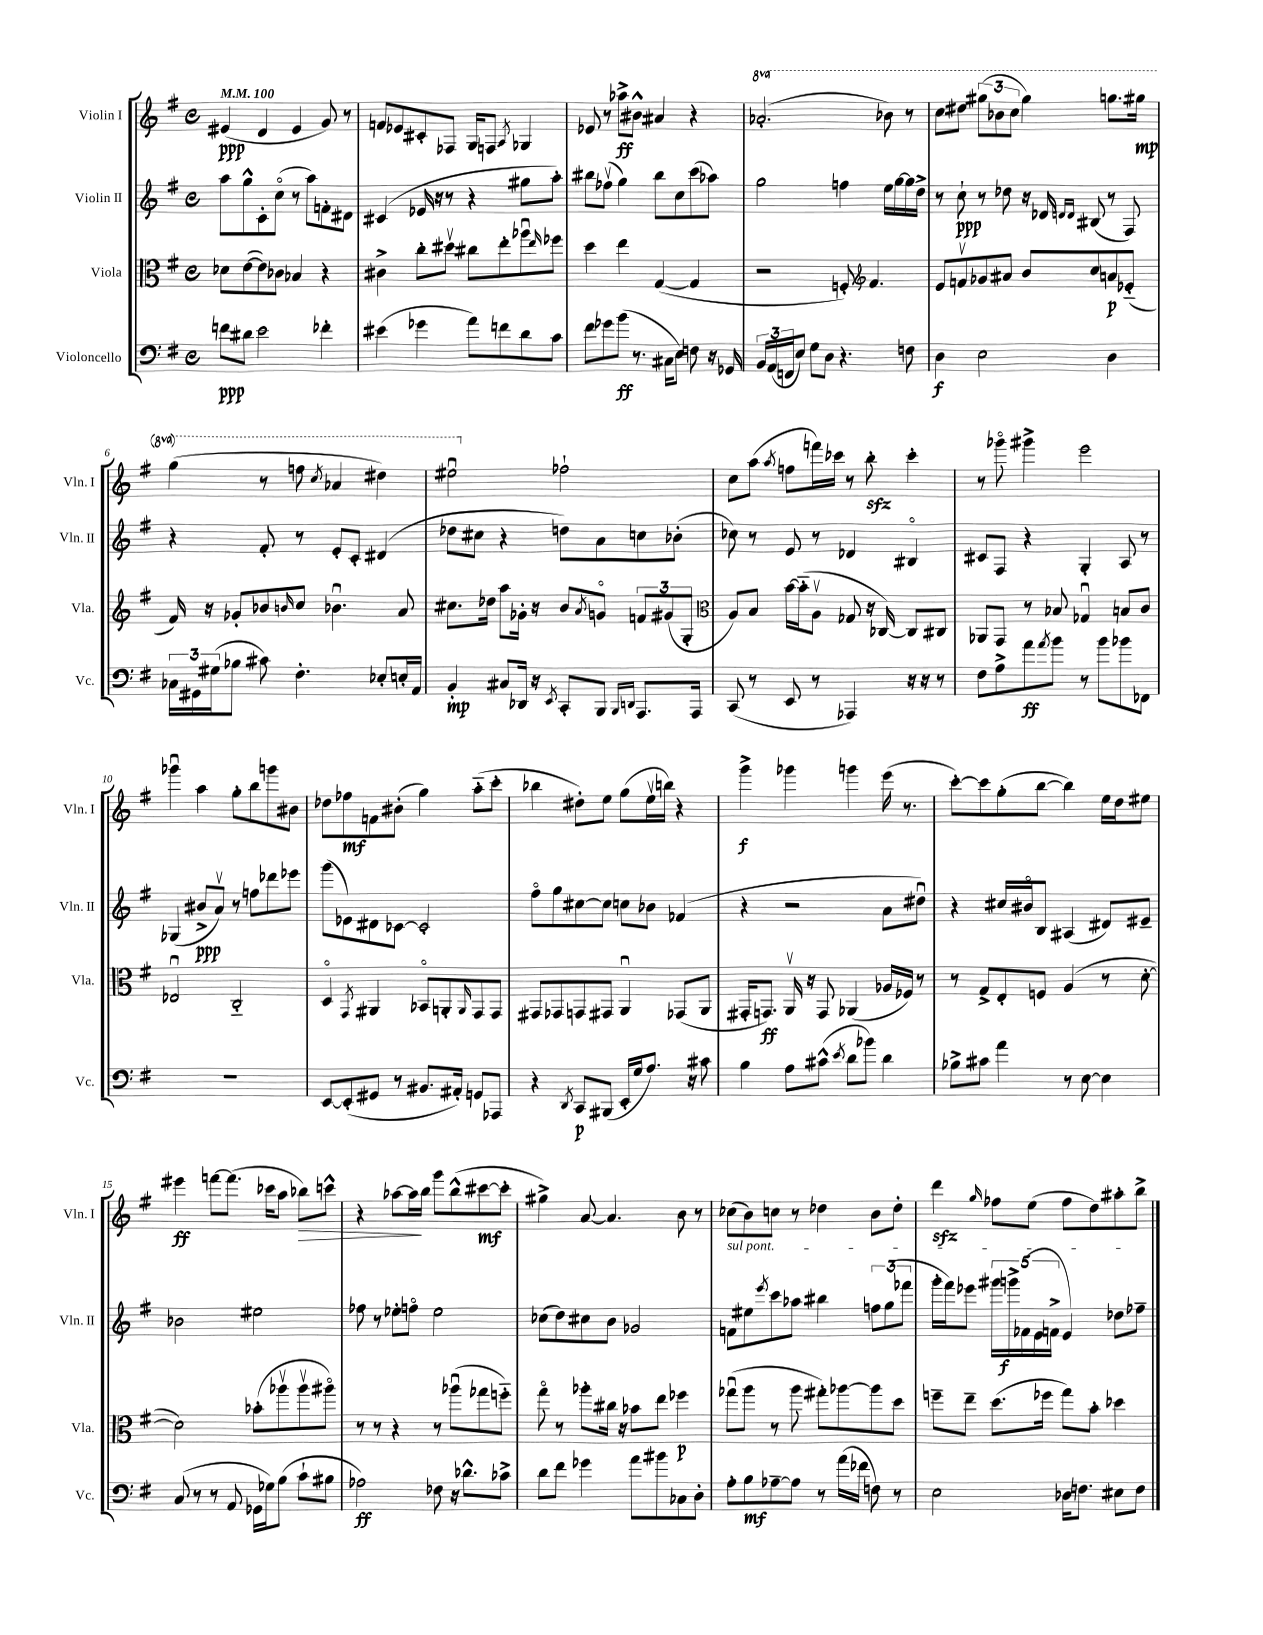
<<
\new StaffGroup <<
\new Staff = "s0" \with { instrumentName = "Violin I" shortInstrumentName = "Vln. I" } {
    \clef treble \key g \major \defaultTimeSignature \time 4/4 \set Staff.ottavationMarkups = #ottavation-simple-ordinals \tempo 4 = 100
    eis'4\ppp( d'4 eis'4 g'8) r8 |
    f'8 ees'8 cis'8-. fes8 g16 f8. \acciaccatura { a8 } ges4 |
    ees'8 r8 aes''8->\ff bis'8-^ ais'4 r4 |
    \ottava #1 aes''2.-.( bes''8) r8 |
    c'''8 dis'''8 \tuplet 3/2 { gis'''8( bes''8 c'''8 } gis'''4) g'''8. gis'''16\mp |
    g'''4( r8 f'''8 \acciaccatura { c'''8 } aes''4 dis'''4) |
    eis'''2\downbow \ottava #0 fes''2-! |
    c''8 a''8( \acciaccatura { a''8 } f''8 f'''16) ces'''16 r8 b''8-.\sfz ces'''4-. |
    r8 ges'''8\flageolet gis'''4-> e'''2 |
    ges'''4\downbow a''4 g''8-. b''8 g'''8 bis'8 |
    des''8 fes''8\mf f'8 bis'8-.( g''4) a''8-_( c'''8-. |
    bes''4 dis''8-.) e''8 g''8( e''16\upbow b''16) r4 |
    g'''4->\f ges'''4 g'''4 e'''16( r8. |
    c'''8~-.) c'''8 g''8-.( b''8~ b''4) e''16 d''16 eis''8 |
    eis'''4\ff f'''8~ f'''8.( ces'''16 a''8 bes''8\>) c'''8-^ |
    r4 aes''8~ aes''16\! b''16 g'''8 b''8-^( cis'''8~\mf cis'''8-. |
    gis''4->) a'8~ a'4. b'8 r8 |
    ces''8( b'8) c''8 r8 des''4 b'8 des''8-. |
    d'''4\sfz \grace { g''16 } fes''8 e''8( fes''8 d''8) ais''8-. b''8-> \bar "|." |
}
\new Staff = "s1" \with { instrumentName = "Violin II" shortInstrumentName = "Vln. II" } {
    \clef treble \key g \major \defaultTimeSignature \time 4/4
    a''8 g''8-^ c'8-. c''8\flageolet( r8 a''8) f'8-. dis'8 |
    cis'4( ees'16 r16 r8 r4 gis''8 a''8-.) |
    bis''8 fes''8\upbow( g''4) bis''8 c''8 c'''8( aes''8) |
    g''2 f''4 e''16 g''16~ g''16 d''16-> |
    r8 c''8-!\ppp r8 des''8 r16 des'16 \grace { d'16 d'16 } bis8( r8 fis8) |
    r4 fis'8-. r8 e'8-. c'8-. dis'4( |
    des''8 cis''8 r4 d''8) a'8 c''8 bes'8-.( |
    ces''8) r8 e'8 r8 des'4 bis4\flageolet |
    cis'8 fis8 r4 g4-. a8 r8 |
    ges4( bis'8->\ppp a'8\upbow) r8 f''8 des'''8 ees'''8 |
    g'''8( ees'8) dis'8 ces'8~ ces'2-. |
    fis''8\flageolet g''8 cis''8~ cis''8 c''8 bes'8 fes'4( |
    r4 r2 a'8 dis''8\downbow) |
    r4 cis''16 bis'16\flageolet b8 ais4( dis'8) eis'8-- |
    bes'2 eis''2 |
    fes''8 r8 ees''8-. f''8\flageolet ees''2 |
    ces''8( d''8) cis''8 b'8 ges'2 |
    \once \override TextSpanner.bound-details.left.text = \markup { \italic "sul pont." } f'8\startTextSpan eis''8 \acciaccatura { e'''8 } c'''8 aes''8 bis''4 \tuplet 3/2 { f''8 g''8( fes'''8 } |
    g'''16-. fis'''16) ees'''8 \tuplet 5/4 { gis'''16 g'''16->\f fes'16( e'16 f'16-> } e'4) des''8 fes''8--\stopTextSpan \bar "|." |
}
\new Staff = "s2" \with { instrumentName = "Viola" shortInstrumentName = "Vla." } {
    \clef alto \key g \major \defaultTimeSignature \time 4/4
    des'8 e'8~( e'8) ces'8 bes4 r4 |
    cis'4-> c''8-. dis''8\upbow cis''8 e''8-. aes''8\downbow \grace { e''16 } fes''8 |
    d''4 e''4 g4~( g4 |
    r2 f8-.) \clef treble fis'4. |
    e'8 f'8\upbow ges'8 ais'8 b'8 c''8 a'8\p ees'8-_( |
    fis'16) r16 ges'8-. bes'8 \grace { b'16 } c''8 bes'4.\downbow a'8 |
    cis''8. des''16 a''8 ges'16-. r16 b'8 \acciaccatura { a'8 } g'8\flageolet \tuplet 3/2 { f'8 gis'8( g8-. } |
    \clef alto a8) b8 b'16~ b'16-_( a8\upbow ges8 r16 ces16~) ces8 cis8 |
    aes,8 g,8 r8 bes8 ges4\downbow b8 c'8 |
    ees2\downbow c2-_ |
    d4\flageolet \acciaccatura { g,8 } ais,4 bes,8\flageolet a,8-. \grace { a,16 } g,8 g,8 |
    gis,8 ges,8 g,8 gis,8 a,4\downbow ges,8( a,8 |
    gis,16-. g,8.\ff) a,16\upbow r16 g,8 aes,4( aes16 fes16) r8 |
    r8 g8-> e8-. f8 a4( r8 d'8~-. |
    d'2) bes'8-.( aes''8\upbow aes''8\upbow ais''8\flageolet) |
    r8 r8 r4 r8 aes''8\downbow( ges''8 f''8-_) |
    g''8\flageolet r8 aes''8-. cis''16 r16 bes'8 e''8 fes''4\p |
    ges''8\downbow( a''8 r8 a''8 gis''8-.) aes''8~ aes''8 d''8 |
    f''8-- e''8-- d''8.( fes''16 g''8) b'8-. des''4 \bar "|." |
}
\new Staff = "s3" \with { instrumentName = "Violoncello" shortInstrumentName = "Vc." } {
    \clef bass \key g \major \defaultTimeSignature \time 4/4
    f'8\ppp dis'8 e'2 fes'4-. |
    eis'4( ges'4 a'8) f'8 d'8 c'8 |
    fis'8 ges'8 b'8\ff( r8. cis16 e8) f8 r16 ges,16 |
    \tuplet 3/2 { b,16 a,16( f,16 } e8) g8 d8 r4. f8 |
    d4\f e2 d4 |
    \tuplet 3/2 { ces16 gis,16 gis16( } bes8 cis'8) fis4.-. ees8-. e16-. a,16 |
    b,4-.\mp cis8 des,16 r16 \acciaccatura { e,8 } c,8-. b,,8 \grace { b,,16 d,16 } a,,8. a,,16 |
    c,8( r8 e,8 r8 aes,,4) r16 r16 r8 |
    fis8 a8-> a'8\ff \acciaccatura { a'8 } b'8 r8 b'8 bes'8 fes,8 |
    R1 |
    e,8~ e,8-.( gis,8 r8 bis,8. ais,16-.) g,8 aes,,8 |
    r4 \acciaccatura { d,8 } c,8\p bis,,8( e,16-. g16 a8.) r16 cis'8 |
    b4 a8 cis'8-^( \acciaccatura { e'8 } d'8 bes'8) d'4 |
    bes8-> cis'8 a'4 r8 e8~ e4 |
    c8( r8 r8 a,8 ges,16 ges16) b8( c'8-! bis8 |
    aes2\ff) fes8 r16 des'8.-^ ces'8-> |
    d'8 fis'8 ges'4 a'8 bis'8 ces8 d8-. |
    a8-. b8\mf aes8~-- aes8 r8 a'16( fes'16 f8) r8 |
    e2 des16 f8. eis8 f8 \bar "|." |
}
>>
>>
